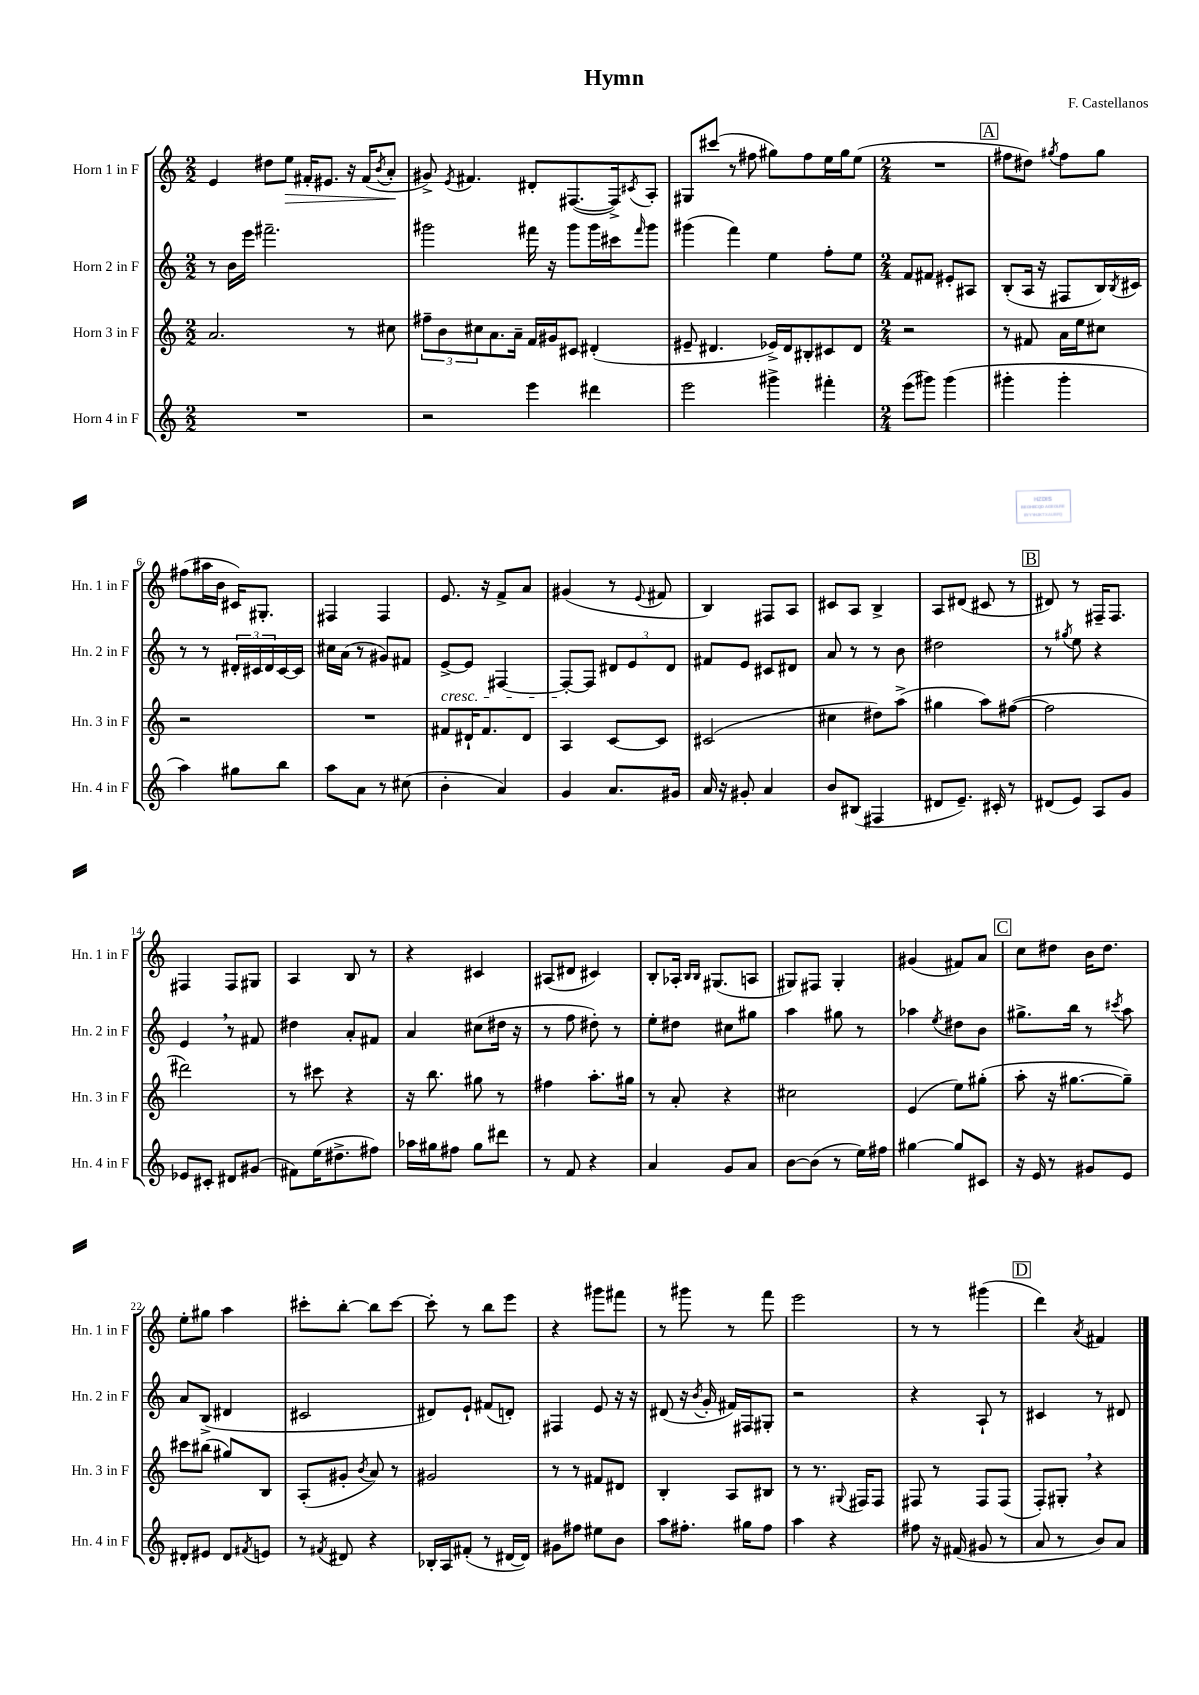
\header { title = "Hymn" composer = "F. Castellanos" }
<<
\new StaffGroup <<
\new Staff = "s0" \with { instrumentName = "Horn 1 in F" shortInstrumentName = "Hn. 1 in F" } {
    \clef treble \key c \major \numericTimeSignature \time 2/2
    e'4 dis''8 e''8\> fis'16-. eis'8. r16 fis'16( \acciaccatura { b'8 } a'8-.\! |
    gis'8->) \acciaccatura { e'8 } fis'4. dis'8-. fis8.~( fis16->) \acciaccatura { cis'8 } a8-. |
    gis8 cis'''8( r8 fis''8 gis''8) fis''8 e''16 gis''16 e''8( |
    \numericTimeSignature \time 2/4 R2 |
    \mark \markup { \box "A" } fis''8 dis''8) \acciaccatura { gis''8 } fis''8 gis''8 |
    fis''8( ais''16 b'16 cis'16) gis8.-. |
    fis4 fis4 |
    e'8. r16 f'8-> a'8 |
    gis'4( r8 \appoggiatura { e'8 } fis'8 |
    b4) fis8 a8 |
    cis'8 a8 b4-> |
    a8 dis'8( cis'8 r8 |
    \mark \markup { \box "B" } dis'8) r8 fis16-- fis8. |
    fis4 fis8 gis8 |
    a4 b8 r8 |
    r4 cis'4 |
    ais8( dis'8 cis'4) |
    b8-. aes16-. \grace { b16 b16 } gis8.( a8 |
    gis8) fis8 gis4-. |
    gis'4( fis'8) a'8 |
    \mark \markup { \box "C" } c''8 dis''8 b'16 dis''8. |
    e''8-. gis''8 a''4 |
    cis'''8-. b''8~-. b''8 cis'''8~ |
    cis'''8-. r8 b''8 e'''8 |
    r4 gis'''8 fis'''8 |
    r8 gis'''8 r8 f'''8 |
    e'''2 |
    r8 r8 gis'''4( |
    \mark \markup { \box "D" } d'''4) \acciaccatura { a'8 } fis'4 \bar "|." |
}
\new Staff = "s1" \with { instrumentName = "Horn 2 in F" shortInstrumentName = "Hn. 2 in F" } {
    \clef treble \key c \major \numericTimeSignature \time 2/2
    r8 b'16 e'''16 fis'''2.-- |
    gis'''2 fis'''16 r16 gis'''8 gis'''16 cis'''16 \grace { fis'''16 } gis'''8 |
    gis'''4( f'''4) e''4 f''8-. e''8 |
    \numericTimeSignature \time 2/4 f'8 fis'8 eis'8-. ais8 |
    \mark \markup { \box "A" } b8-.( a16 r16 fis8 b16) \acciaccatura { b8 } cis'16 |
    r8 r8 \tuplet 3/2 { dis'16-. cis'16 dis'16 } cis'16~ cis'16 |
    cis''16 a'16( r8 gis'8) fis'8 |
    e'8~->\cresc e'8 fis4~ |
    fis8~-.\! fis8 \tuplet 3/2 { dis'8 e'8 dis'8 } |
    fis'8 e'8 cis'8 dis'8 |
    a'8 r8 r8 b'8 |
    dis''2 |
    \mark \markup { \box "B" } r8 \acciaccatura { gis''8 } e''8 r4 |
    e'4 \breathe r8 fis'8 |
    dis''4 a'8-. fis'8 |
    a'4 cis''8( dis''16 r16 |
    r8 f''8 dis''8-.) r8 |
    e''8-. dis''8 cis''8 gis''8 |
    a''4 gis''8 r8 |
    aes''4 \acciaccatura { e''8 } dis''8 b'8 |
    \mark \markup { \box "C" } gis''8.-> b''16 r8 \acciaccatura { cis'''8 } a''8 |
    a'8 b8->( dis'4 |
    cis'2 |
    dis'8) e'8-! fis'8( d'8-.) |
    fis4 e'8 r16 r16 |
    dis'8( r16 \acciaccatura { b'8 } g'16-. fis'16) fis16 gis8-. |
    r2 |
    r4 a8-! r8 |
    \mark \markup { \box "D" } cis'4 r8 dis'8 \bar "|." |
}
\new Staff = "s2" \with { instrumentName = "Horn 3 in F" shortInstrumentName = "Hn. 3 in F" } {
    \clef treble \key c \major \numericTimeSignature \time 2/2
    a'2. r8 cis''8 |
    \tuplet 3/2 { fis''8-- b'8 cis''8 } a'8. a'16-- f'16 gis'16 cis'8 dis'4-.( |
    eis'8-- dis'4. ees'16->) dis'16 bis8-. cis'8 dis'8 |
    \numericTimeSignature \time 2/4 r2 |
    \mark \markup { \box "A" } r8 fis'8 a'16 e''16 cis''8 |
    r2 |
    R2 |
    fis'8 dis'16-! fis'8. dis'8 |
    a4 c'8~ c'8 |
    cis'2( |
    cis''4 dis''8) a''8->( |
    gis''4 a''8) fis''8~( |
    \mark \markup { \box "B" } fis''2 |
    dis'''2) |
    r8 cis'''8 r4 |
    r16 b''8. gis''8 r8 |
    fis''4 a''8.-. gis''16 |
    r8 a'8-. r4 |
    cis''2 |
    e'4( e''8) gis''8-.( |
    \mark \markup { \box "C" } a''8-. r16 gis''8.~ gis''8--) |
    cis'''8 bis''8( gis''8) b8 |
    a8-.( gis'8-. \acciaccatura { b'8 } a'8) r8 |
    gis'2 |
    r8 r8 fis'8 dis'8 |
    b4-. a8 bis8 |
    r8 r8. \appoggiatura { gis8 } fis16 fis8 |
    fis8 r8 fis8 fis8( |
    \mark \markup { \box "D" } f8-.) gis8-. \breathe r4 \bar "|." |
}
\new Staff = "s3" \with { instrumentName = "Horn 4 in F" shortInstrumentName = "Hn. 4 in F" } {
    \clef treble \key c \major \numericTimeSignature \time 2/2
    R1 |
    r2 e'''4 dis'''4 |
    e'''2 gis'''4-> fis'''4-. |
    \numericTimeSignature \time 2/4 e'''8( gis'''8) gis'''4( |
    \mark \markup { \box "A" } gis'''4-. gis'''4-. |
    a''4) gis''8 b''8 |
    a''8 a'8 r8 cis''8( |
    b'4-. a'4) |
    g'4 a'8. gis'16 |
    a'16 r16 gis'8-. a'4 |
    b'8 bis8( fis4 |
    dis'8 e'8.--) cis'16-. r8 |
    \mark \markup { \box "B" } dis'8( e'8) a8 g'8 |
    ees'8 cis'8-. dis'8 gis'8( |
    fis'8) e''16( dis''8.-> fis''8) |
    aes''16 gis''16 fis''8 gis''8 dis'''8 |
    r8 f'8 r4 |
    a'4 g'8 a'8 |
    b'8~ b'8( r8 e''16) fis''16 |
    gis''4~ gis''8 cis'8 |
    \mark \markup { \box "C" } r16 e'16 r8 gis'8 e'8 |
    dis'8-. eis'8 dis'8 \acciaccatura { fis'8 } e'8 |
    r8 \acciaccatura { fis'8 } dis'8 r4 |
    bes16-. a16 fis'8-.( r8 dis'16~ dis'16) |
    gis'8 fis''8 eis''8 b'8 |
    a''8 fis''8.-. gis''16 fis''8 |
    a''4 r4 |
    fis''8 r16 fis'16( gis'8 r8 |
    \mark \markup { \box "D" } a'8 r8 b'8) a'8 \bar "|." |
}
>>
>>
